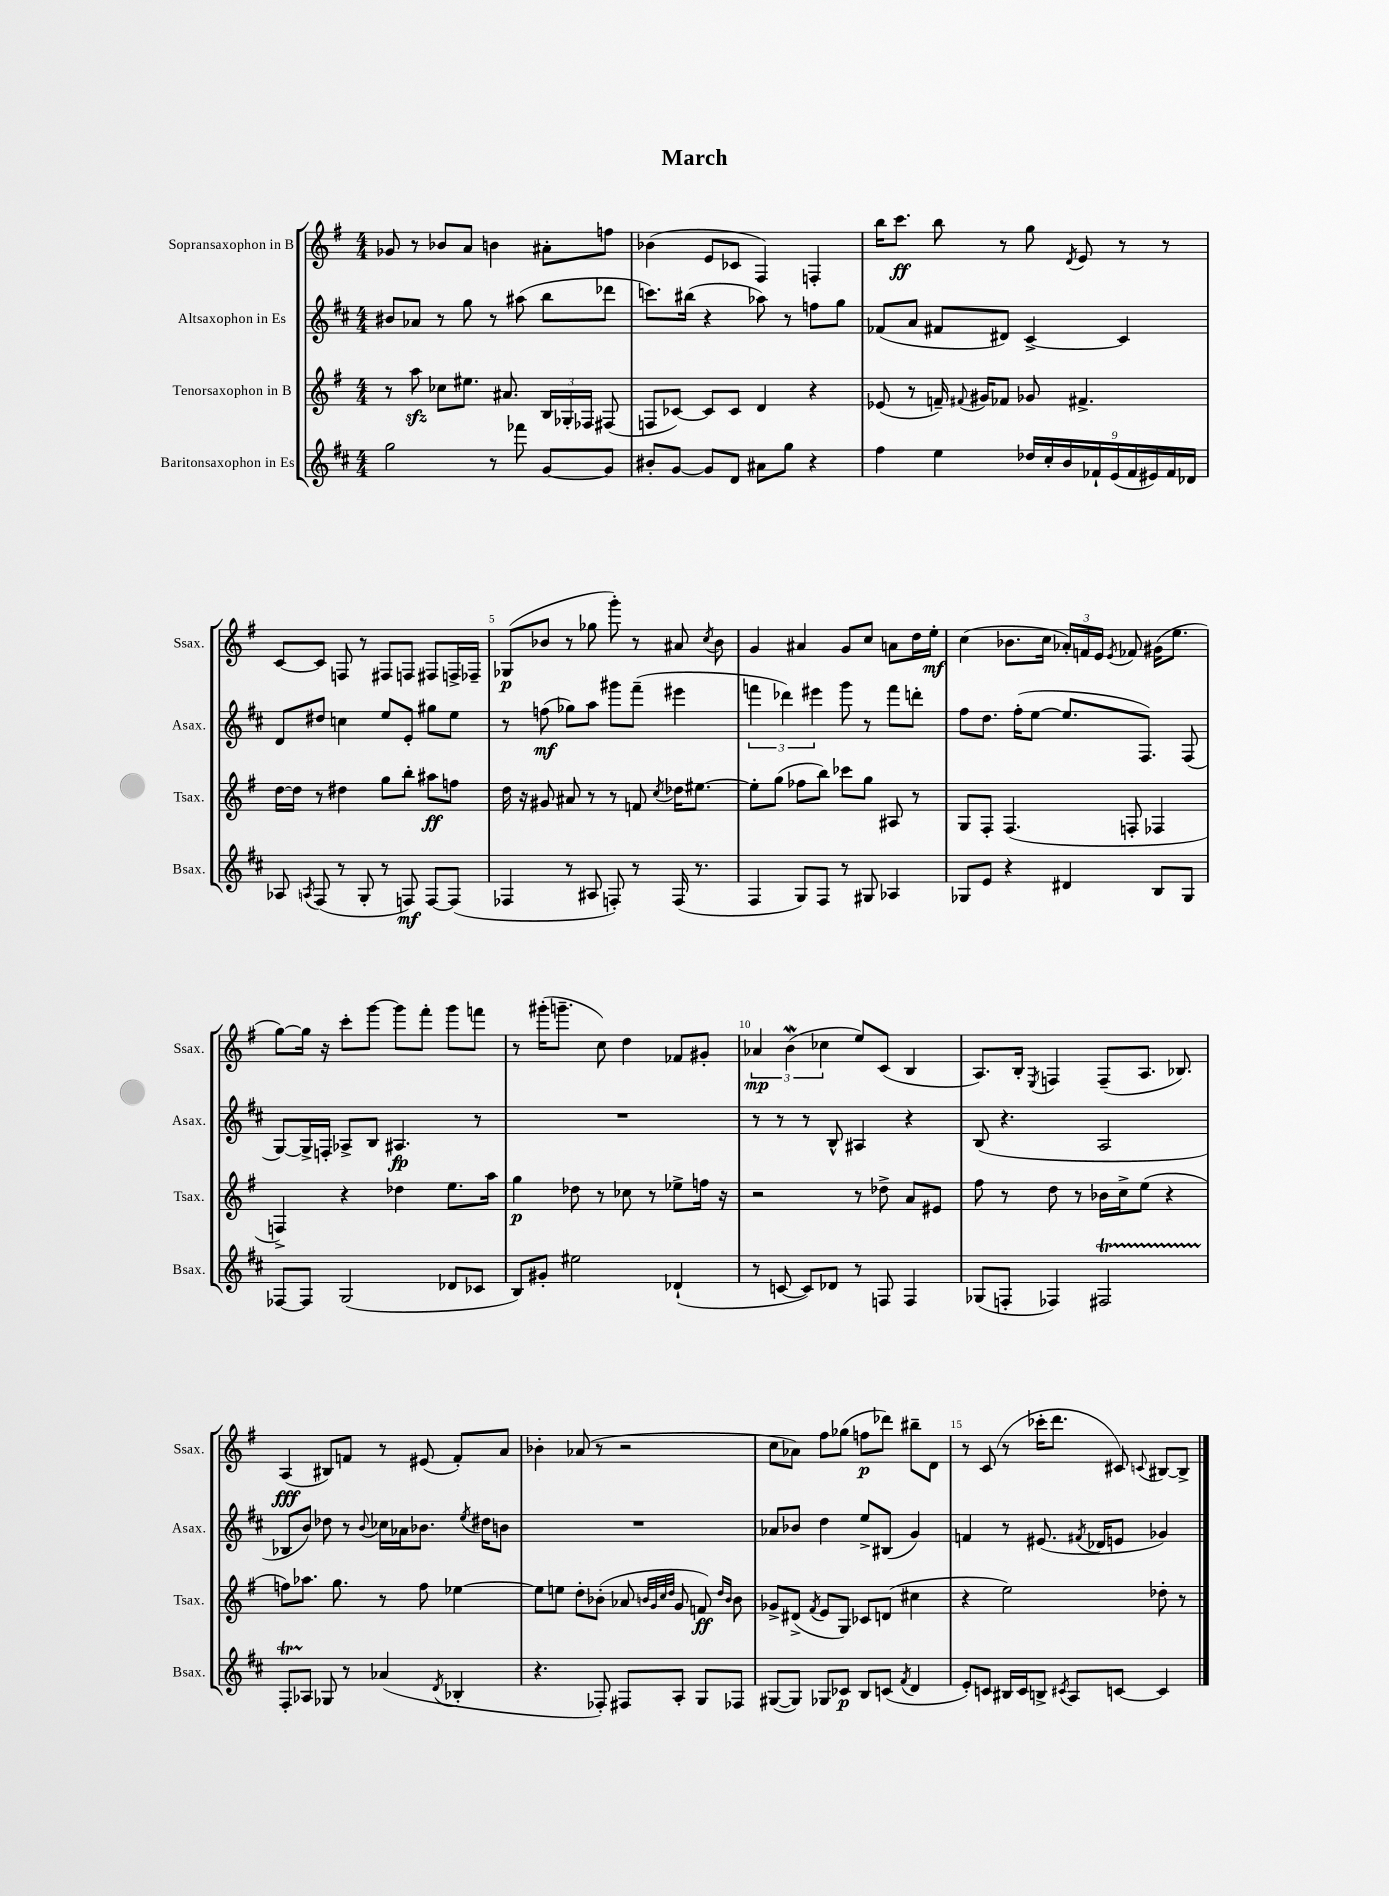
\header { title = "March" }
<<
\new StaffGroup <<
\new Staff = "s0" \with { instrumentName = "Sopransaxophon in B" shortInstrumentName = "Ssax." } {
    \clef treble \key g \major \numericTimeSignature \time 4/4
    \autoBeamOff ges'8 r8 bes'8[ a'8] b'4 ais'8[-. f''8] |
    bes'4( e'8[ ces'8] fis4) f4-. |
    b''16[ c'''8.]\ff b''8 r8 g''8 \acciaccatura { d'8 } e'8 r8 r8 |
    c'8[~ c'8] f8 r8 fis8[ f8] fis8[ f16-> fes16]-- |
    ges8[\p( bes'8] r8 ges''8 g'''8-.) r8 ais'8 \acciaccatura { c''8 } bes'8 |
    g'4 ais'4 g'8[ c''8] a'8[ d''16 e''16]-.\mf |
    c''4( bes'8.[ c''16] \tuplet 3/2 { aes'16[-.) f'16 e'16] } \acciaccatura { e'8 } fes'8 gis'16[( e''8.] |
    g''8[~) g''16] r16 c'''8[-. g'''8]~ g'''8[ fis'''8]-. g'''8[ f'''8] |
    r8 gis'''16[-.( g'''8.]-- c''8) d''4 fes'8[ gis'8]-. |
    \tuplet 3/2 { aes'4\mp b'4\mordent( ces''4 } e''8[) c'8]( b4 |
    a8.[) b16]-. \acciaccatura { e8 } f4 f8[--( a8.] bes8.) |
    a4\fff( bis8[) f'8] r8 eis'8( f'8[-.) a'8] |
    bes'4-. aes'8( r8 r2 |
    c''8[ aes'8]) fis''8[ ges''8]( f''8[\p des'''8]) bis''8[-- d'8] |
    r8 c'8( r8 ces'''16[-. d'''8.] cis'8) \appoggiatura { c'8 } bis8[~ bis8]-> \bar "|." |
}
\new Staff = "s1" \with { instrumentName = "Altsaxophon in Es" shortInstrumentName = "Asax." } {
    \clef treble \key d \major \numericTimeSignature \time 4/4
    \autoBeamOff bis'8[ aes'8] r8 g''8 r8 ais''8( b''8[ des'''8] |
    c'''8.[) bis''16]( r4 aes''8) r8 f''8[ g''8] |
    fes'8[( a'8] fis'8[ dis'8]) cis'4~-> cis'4 |
    d'8[ dis''8] c''4 e''8[ e'8]-. gis''8[ e''8] |
    r8 f''8\mf( ges''8[) a''8] gis'''8[ fis'''8]--( eis'''4 |
    \tuplet 3/2 { f'''4 des'''4) eis'''4 } g'''8 r8 f'''8[ d'''8]-. |
    fis''8[ d''8.] fis''16[-.( e''8]~ e''8.[ fis8.]) fis8( |
    g8[~) g16-> f16]-. aes8[-> b8] ais4.\fp r8 |
    R1 |
    r8 r8 r8 b8-^ ais4 r4 |
    b8( r4. a2 |
    bes8[ b'8]) des''8 r8 \appoggiatura { b'8 } ces''16[ aes'16 bes'8.] \acciaccatura { e''8 } dis''16[ b'8] |
    R1 |
    aes'8[ bes'8] d''4 e''8[-> bis8]( g'4) |
    f'4 r8 eis'8.( \acciaccatura { fis'8 } des'16[ e'8] ges'4) \bar "|." |
}
\new Staff = "s2" \with { instrumentName = "Tenorsaxophon in B" shortInstrumentName = "Tsax." } {
    \clef treble \key g \major \numericTimeSignature \time 4/4
    \autoBeamOff r8 a''8\sfz ces''8[ eis''8.] ais'8. \tuplet 3/2 { b16[ ges16-. fes16] } fis8( |
    f8[ ces'8]~) ces'8[ ces'8] d'4 r4 |
    ees'8( r8 f'16--) \appoggiatura { fis'8 } gis'16[ fes'8] ges'8 fis'4.-> |
    d''16[~ d''16] r8 dis''4 g''8[ b''8]-. ais''8[\ff f''8] |
    d''16 r16 gis'8 ais'8 r8 r8 f'8 \acciaccatura { c''8 } des''16[ eis''8.]~ |
    eis''8[-. g''8]( fes''8[ b''8]) ces'''8[ g''8] ais8 r8 |
    g8[ fis8]-. fis4.( f8-. fes4 |
    f4->) r4 des''4 e''8.[ a''16] |
    g''4\p des''8 r8 ces''8 r8 ees''8[-> f''16] r16 |
    r2 r8 des''8-> a'8[ eis'8] |
    fis''8 r8 d''8 r8 bes'16[ c''16-> e''8]( r4 |
    f''8[) aes''8.] g''8. r8 f''8 ees''4~ |
    ees''8[ e''8] d''8[-. bes'8]-.( aes'8 \grace { b'32[ g'32 c''32 d''32] } g'8 f'8\ff) \grace { d''16[ b'16] } b'8 |
    ges'8[-> dis'8]->( \acciaccatura { fis'8 } e'8[ g8]) ces'8[ d'8]( cis''4 |
    r4 e''2) des''8-. r8 \bar "|." |
}
\new Staff = "s3" \with { instrumentName = "Baritonsaxophon in Es" shortInstrumentName = "Bsax." } {
    \clef treble \key d \major \numericTimeSignature \time 4/4
    \autoBeamOff g''2 r8 fes'''8 g'8[~ g'8] |
    bis'8[-. g'8]~ g'8[ d'8] ais'8[ g''8] r4 |
    fis''4 e''4 \tuplet 9/8 { des''16[ cis''16-. b'16 fes'16-! e'16( fes'16 eis'16) fes'16 des'16] } |
    aes8 \acciaccatura { a8 } fis8( r8 g8-. r8 f8\mf) f8[~ f8]( |
    fes4 r8 ais8 f8-.) r8 f16( r8. |
    fis4 g8[) fis8] r8 gis8 aes4 |
    ges8[ e'8] r4 dis'4 b8[ ges8] |
    fes8[~ fes8] g2( des'8[ ces'8] |
    b8[) gis'8]-. eis''2 des'4-!( |
    r8 c'8~ c'8[) des'8] r8 f8 f4 |
    ges8[( f8]-. fes4) fis2\startTrillSpan |
    fis8[-. aes8]\stopTrillSpan ges8 r8 aes'4( \acciaccatura { d'8 } bes4-. |
    r4. fes8-.) fis8[ a8]-. g8[ fes8] |
    gis8[~( gis8]) ges8[ ces'8]\p b8[ c'8]( \acciaccatura { fis'8 } d'4 |
    e'8[-.) c'8] bis16[ c'16 b8]-> \acciaccatura { cis'8 } a8[ c'8]~ c'4 \bar "|." |
}
>>
>>
\layout { \context { \Score \override BarNumber.break-visibility = ##(#f #t #t) barNumberVisibility = #(every-nth-bar-number-visible 5) } }
